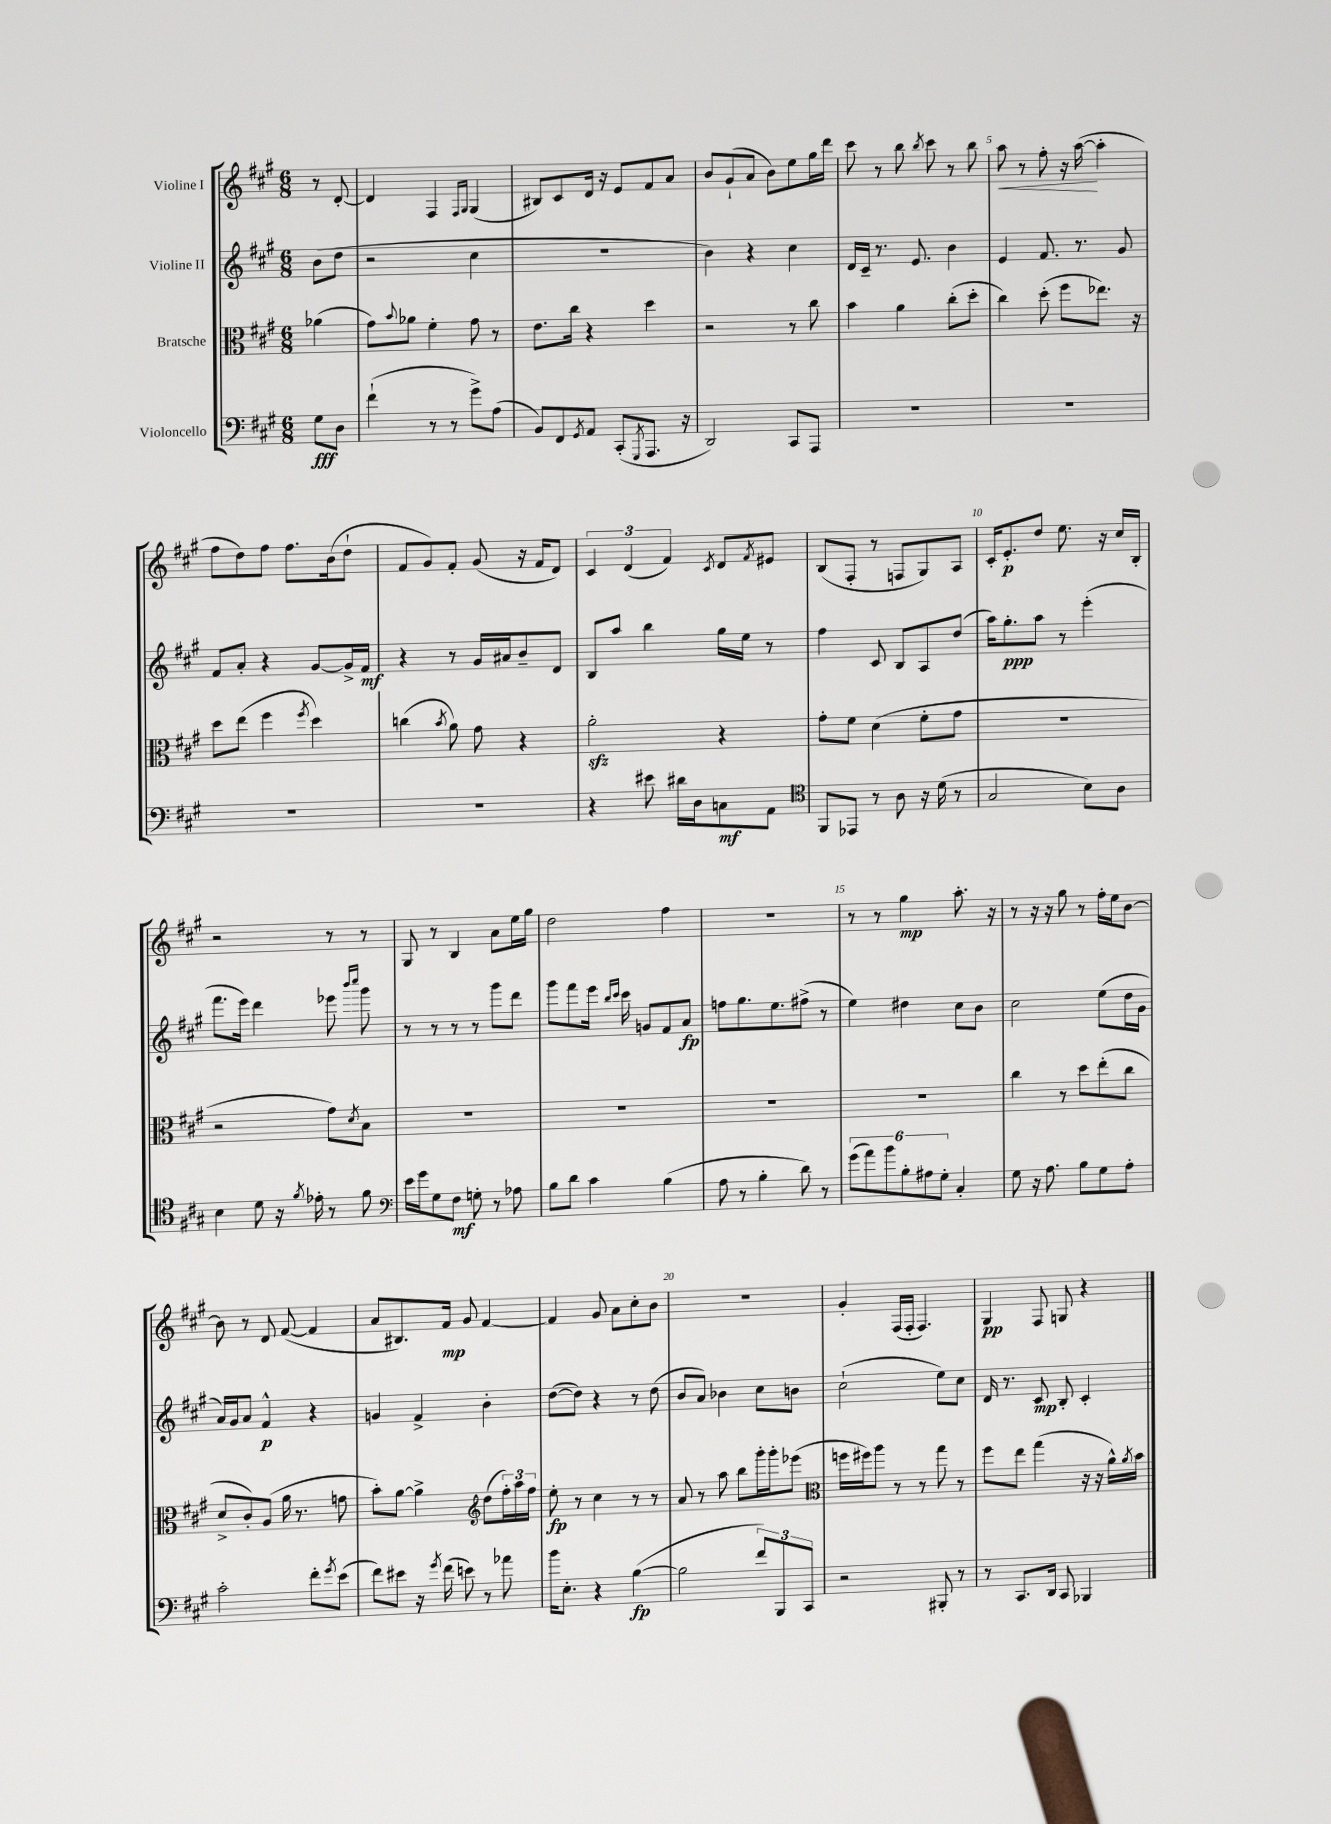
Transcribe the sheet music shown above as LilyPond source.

<<
\new StaffGroup <<
\new Staff = "s0" \with { instrumentName = "Violine I" } {
    \clef treble \key a \major \numericTimeSignature \time 6/8 \partial 4
    r8 d'8~-. |
    d'4 fis4 \grace { fis16 gis16 } gis4( |
    bis8) cis'8 d'16 r16 e'8 fis'8 a'8 |
    b'8 gis'8-!( a'8 b'8) e''8 gis''16 d'''16 |
    cis'''8 r8 b''8 \acciaccatura { b''8 } cis'''8 r8 b''8 |
    a''8\< r8 fis''8-. r16 a''16~\!( a''4-. |
    fis''8 d''8) fis''8 fis''8. b'16( d''8-! |
    fis'8 gis'8) fis'8-. gis'8( r16 fis'16 d'8) |
    \tuplet 3/2 { cis'4 d'4( fis'4) } \acciaccatura { cis'8 } d'8 \acciaccatura { fis'8 } eis'8 |
    b8( fis8-. r8 f8 gis8) a8 |
    cis'16-. e'8.-.\p d''8 e''8. r16 cis''16 b16-. |
    r2 r8 r8 |
    gis8 r8 b4 a'8 e''16 gis''16 |
    d''2 fis''4 |
    R2. |
    r8 r8 gis''4\mp a''8.-. r16 |
    r8 r16 r16 gis''8 r8 fis''16-. e''16 b'8~ |
    b'8 r8 d'8 fis'8~( fis'4 |
    a'8 bis8.) fis'16\mp gis'8 fis'4~ |
    fis'4 gis'8 a'8 cis''8-. b'8 |
    R2. |
    gis'4-. fis16( fis16-. fis4.) |
    gis4\pp fis8 g8 r4 \bar "|." |
}
\new Staff = "s1" \with { instrumentName = "Violine II" } {
    \clef treble \key a \major \numericTimeSignature \time 6/8 \partial 4
    b'8( d''8 |
    r2 cis''4 |
    R2. |
    b'4) r4 cis''4 |
    d'16 cis'16-- r8. e'8. b'4 |
    e'4 fis'8. r8. gis'8 |
    fis'8 a'8-. r4 gis'8~ gis'16-> fis'16\mf |
    r4 r8 gis'16 ais'16 b'8-- d'8 |
    b8 a''8 b''4 gis''16 e''16 r8 |
    fis''4 cis'8 b8 a8 d''8( |
    a''16) gis''8.-.\ppp a''8 r8 e'''4-.( |
    fis'''8. e'''16) d'''4 ees'''8 \grace { b'''16 cis''''16 } gis'''8 |
    r8 r8 r8 r8 gis'''8 d'''8 |
    gis'''8 fis'''8 e'''16 \grace { b''16 cis'''16 } cis'''16 g'8 fis'8 a'8\fp |
    f''8 gis''8. e''8. fis''8->( r8 |
    e''4) dis''4 cis''8 b'8 |
    cis''2 e''8( d''16 gis'16 |
    a'16) gis'16 a'8 fis'4-^\p r4 |
    g'4 fis'4-> b'4-. |
    d''8~( d''8) r4 r8 d''8( |
    b'8 a'8) bes'4 cis''8 b'8 |
    cis''2-!( e''8) cis''8 |
    d'16 r8. cis'8\mp b8-. cis'4-. \bar "|." |
}
\new Staff = "s2" \with { instrumentName = "Bratsche" } {
    \clef alto \key a \major \numericTimeSignature \time 6/8 \partial 4
    aes'4( |
    gis'8) \appoggiatura { b'8 } aes'8 fis'4-. gis'8 r8 |
    e'8. cis''16 r4 d''4 |
    r2 r8 cis''8 |
    b'4 a'4 cis''8-.( d''8-. |
    cis''4) d''8-.( fis''8 ees''8.) r16 |
    d''8 e''8( fis''4 \acciaccatura { fis''8 } d''4) |
    c''4( \acciaccatura { b'8 } a'8) gis'8 r4 |
    a'2-.\sfz r4 |
    gis'8-. fis'8 d'4( fis'8-. gis'8 |
    R2. |
    r2 gis'8) \acciaccatura { d'8 } b8 |
    R2. |
    R2. |
    R2. |
    R2. |
    cis''4 r8 d''8 e''8-.( cis''8 |
    d'8-> cis'8-.) a8( a'16 r8. g'8 |
    b'8-.) a'8~ a'4-> \clef treble d''8( \tuplet 3/2 { fis''16-.) a''16 fis''16 } |
    e''8-.\fp r8 cis''4 r8 r8 |
    a'8 r8 a''8 b''8 gis'''16-. gis'''16-. ees'''8( |
    \clef alto f''16 fis''16) a''8 r8 r8 gis''8 r8 |
    fis''8 e''8 gis''4( r16 r16 a'16-^) \acciaccatura { a'8 } b'16 \bar "|." |
}
\new Staff = "s3" \with { instrumentName = "Violoncello" } {
    \clef bass \key a \major \numericTimeSignature \time 6/8 \partial 4
    gis8\fff d8 |
    fis'4-!( r8 r8 gis'8->) a8( |
    b,8) fis,8 \acciaccatura { gis,8 } a,8 cis,8-.( \acciaccatura { gis,,8 } a,,8. r16 |
    d,2) cis,8 a,,8 |
    R2. |
    R2. |
    R2. |
    R2. |
    r4 eis'8 dis'16 d16 c8\mf a,8 |
    \clef tenor fis,8 ees,8 r8 a8 r16 d'16( r8 |
    gis2 b8) a8 |
    b4 d'8 r16 \acciaccatura { fis'8 } ees'16-. r8 fis'8 |
    \clef bass e'16 gis'16 gis8 fis8\mf g8-. r8 aes8 |
    b8 d'8 cis'4 b4( |
    a8 r8 b4-. d'8) r8 |
    \tuplet 6/4 { gis'8( a'8) b'8 b8-. ais8 gis8-. } cis4-. |
    gis8 r16 a8. b8 gis8 a8-. |
    cis'2-. fis'8-. \acciaccatura { gis'8 } e'8( |
    fis'8) eis'8 r16 \acciaccatura { gis'8 } fis'16( e'8) r8 aes'8 |
    b'16 e8.-. r4 b4~\fp( |
    b2 \tuplet 3/2 { fis'8) b,,8 cis,8 } |
    r2 bis,,8-. r8 |
    r8 cis,8. d,16 cis,8 bes,,4 \bar "|." |
}
>>
>>
\layout { \context { \Score \override BarNumber.break-visibility = ##(#f #t #t) barNumberVisibility = #(every-nth-bar-number-visible 5) } }
